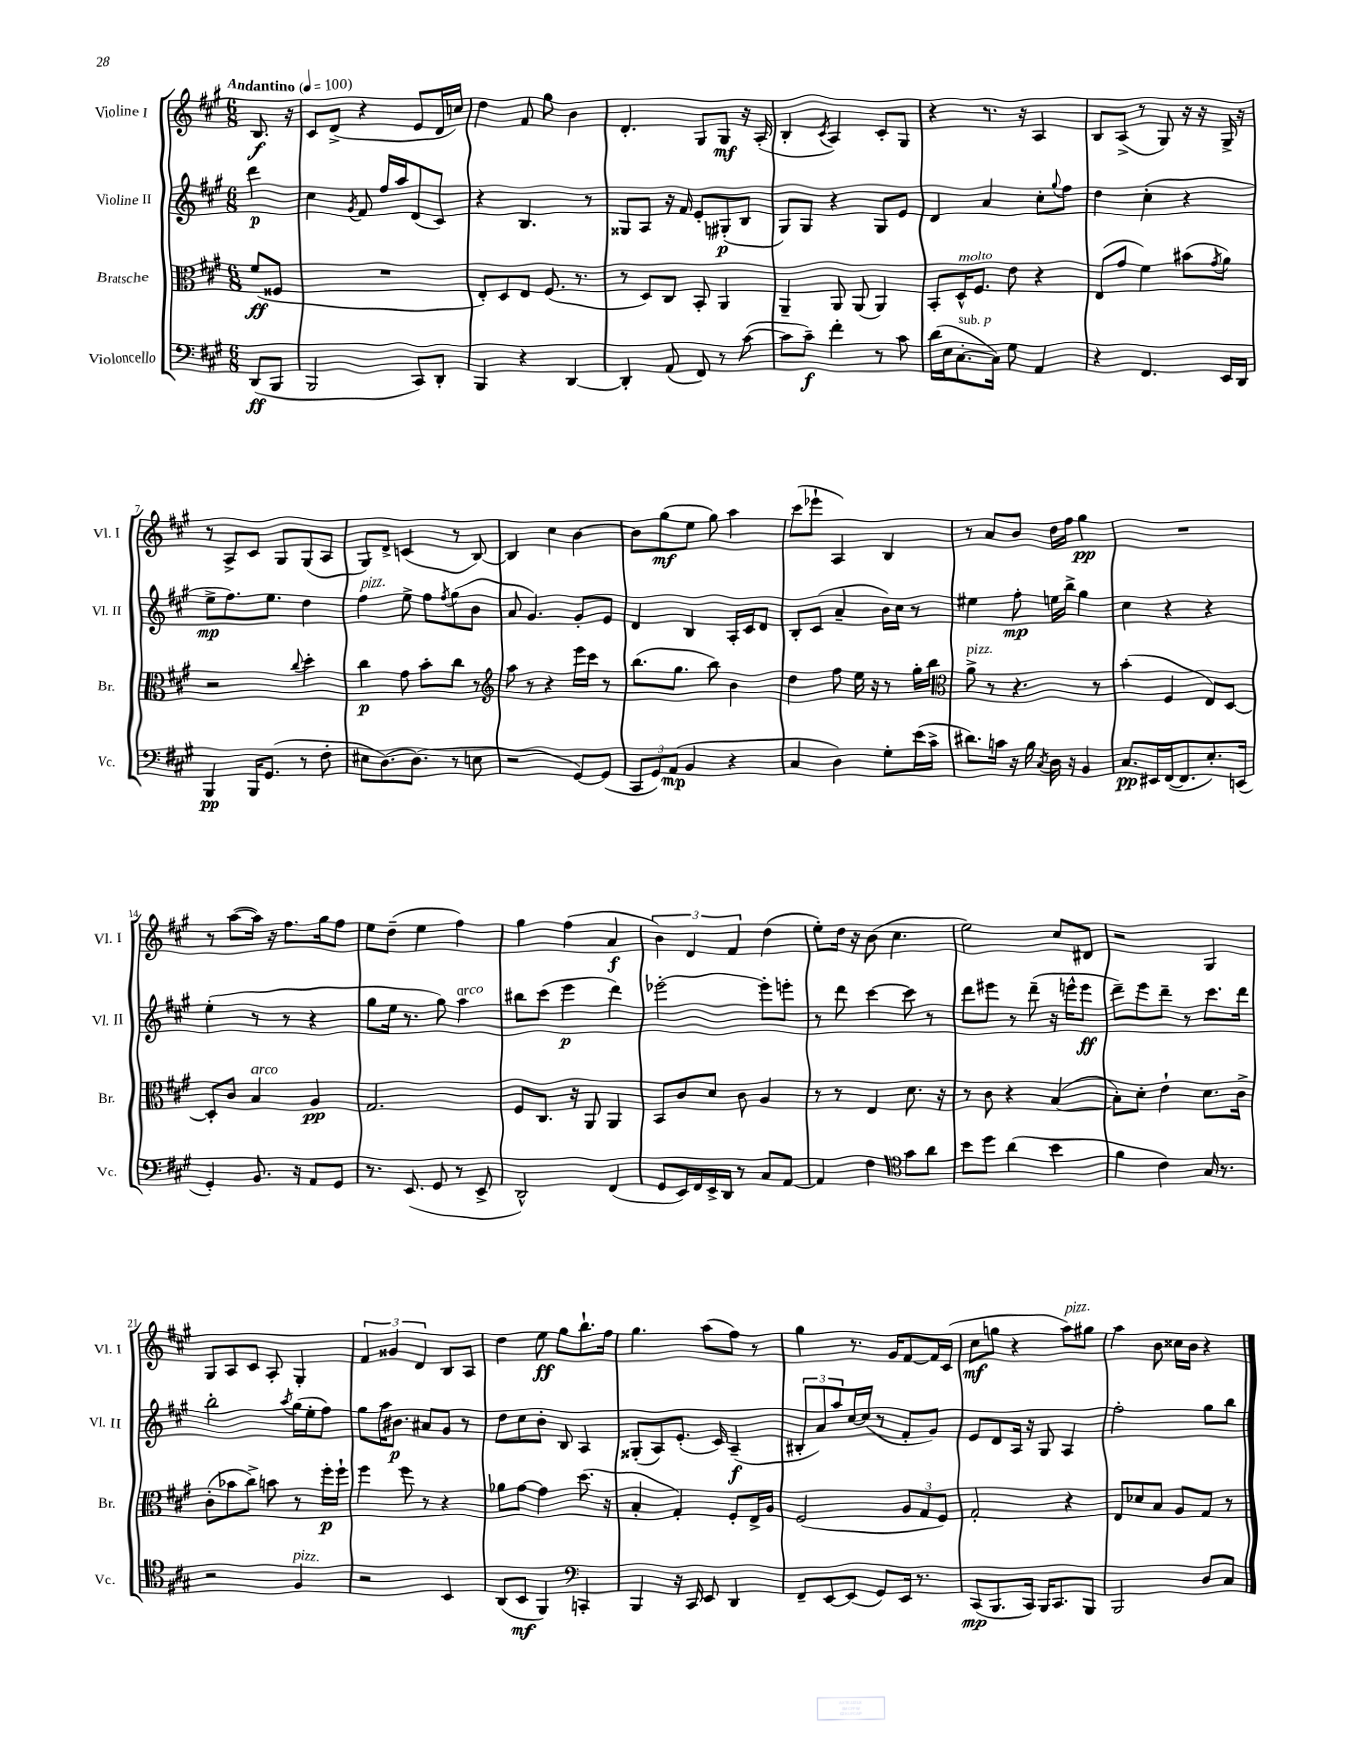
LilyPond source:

<<
\new StaffGroup <<
\new Staff = "s0" \with { instrumentName = "Violine I" shortInstrumentName = "Vl. I" } {
    \clef treble \key a \major \numericTimeSignature \time 6/8 \partial 4 \tempo "Andantino" 4 = 100
    b8.\f r16 |
    cis'8 d'8->( r4 e'8 d'16 c''16) |
    d''4 fis'8 gis''8 b'4 |
    d'4.-. gis8 gis8\mf r16 a16-.( |
    b4-. \acciaccatura { cis'8 } a4) cis'8-. gis8 |
    r4 r8. r16 a4 |
    b8 a8->( r8 gis8) r16 r16 gis16-> r16 |
    r8 a8-> cis'8 gis8 gis8( a8 |
    gis8) d'8-> c'4( r8 b8~) |
    b4 cis''4 b'4~ |
    b'8 gis''8\mf( e''8 gis''8) a''4 |
    cis'''8( ees'''8-! a4) b4 |
    r8 a'8 b'8 d''16 fis''16 gis''4\pp |
    R2. |
    r8 a''8~( a''16) r16 fis''8. gis''16 fis''8 |
    e''8 d''8--( e''4 fis''4) |
    gis''4 fis''4( a'4\f |
    \tuplet 3/2 { b'4) d'4 fis'4 } d''4( |
    e''8-.) d''16 r16 b'8( cis''4. |
    e''2) cis''8 dis'8 |
    r2 gis4 |
    gis8 a8 cis'8 a8-. gis4-. |
    \tuplet 3/2 { fis'4 gisis'4 d'4 } b8 a8 |
    d''4 e''8\ff gis''8 b''8.-! fis''16 |
    gis''4. a''8( fis''8) r8 |
    gis''4 r8. gis'16 fis'8~ fis'16 cis'16( |
    cis''8\mf g''8 r4 a''8^\markup { \italic "pizz." }) gis''8 |
    a''4 b'8 cisis''16 b'16 r4 \bar "|." |
}
\new Staff = "s1" \with { instrumentName = "Violine II" shortInstrumentName = "Vl. II" } {
    \clef treble \key a \major \numericTimeSignature \time 6/8 \partial 4
    d'''4\p |
    cis''4 \acciaccatura { gis'8 } fis'8 fis''16 a''16 d'8( cis'8) |
    r4 b4. r8 |
    gisis8 a8 r16 fis'16 e'8-. gis8-.\p( b8 |
    gis8) gis8 r4 gis8 e'8 |
    d'4 a'4 cis''8-. \appoggiatura { gis''8 } fis''8 |
    d''4 cis''4-.( r4 |
    e''8->\mp fis''8.) e''8. d''4 |
    fis''4^\markup { \italic "pizz." } e''8-> fis''8 \acciaccatura { fis''8 } gis''8( b'8 |
    a'8 gis'4.) gis'8-. e'8 |
    d'4 b4 a16-. cis'16 d'8 |
    b8-. cis'8( a'4-- b'16) cis''16 r8 |
    eis''4 fis''8-.\mp e''16 b''16-> gis''4 |
    cis''4 r4 r4 |
    e''4-.( r8 r8 r4 |
    gis''8 e''16 r8. gis''8) a''4^\markup { \italic "arco" } |
    bis''8 cis'''8( e'''4\p d'''4) |
    ees'''2~-. ees'''8-. e'''8-. |
    r8 d'''8 cis'''4~ cis'''8 r8 |
    d'''8 eis'''8 r8 d'''8--( r16 e'''16-^ e'''8\ff |
    d'''8--) e'''8 d'''8-- r8 cis'''8. d'''16 |
    b''2-. \acciaccatura { a''8 } gis''16( e''16-. fis''8) |
    gis''8 a''16 bis'8.\p ais'8 gis'8 r8 |
    d''8 cis''8 b'8-. b8 a4 |
    gisis8-.( a8) e'8.-.( cis'16) a4--\f( |
    \tuplet 3/2 { bis8-. a'8) a''8 } cis''16~ cis''16( r8 fis'8-. gis'8) |
    e'8 d'8 a16 r16 gis8 a4 |
    fis''2-. gis''8 b''8 \bar "|." |
}
\new Staff = "s2" \with { instrumentName = "Bratsche" shortInstrumentName = "Br." } {
    \clef alto \key a \major \numericTimeSignature \time 6/8 \partial 4
    fis'8\ff( fisis8 |
    R2. |
    e8-.) d8 e8 fis8.( r8. |
    r8 d8) cis8 b,8-. a,4 |
    a,4-- a,8 a,8( a,4) |
    b,8-. d16-^^\markup { \italic "molto" } fis8. e'8 r4 |
    e8( gis'8 fis'4) bis'8( \acciaccatura { gis'8 } a'8) |
    r2 \appoggiatura { cis''8 } d''4-. |
    cis''4\p gis'8 b'8-. cis''8 r8 |
    \clef treble a''8 r8 r4 e'''16 cis'''16 r8 |
    b''8.( gis''8. b''8) b'4 |
    d''4 fis''8 e''16 r16 r8 gis''16-. b''16 |
    \clef alto a'8->^\markup { \italic "pizz." } r8 r4. r8 |
    b'4-.( fis4 e8) d8~ |
    d8-. cis'8 b4^\markup { \italic "arco" } a4\pp |
    gis2. |
    fis8 cis8. r16 a,8 a,4 |
    b,8 cis'8 d'8 cis'8 a4 |
    r8 r8 e4 d'8. r16 |
    r8 cis'8 r4 b4~( |
    b8-.) d'8-. e'4-! d'8. cis'16-> |
    cis'8-.( bes'8 cis''8->) b'8 r8 fis''16-.\p fis''16-! |
    fis''4 fis''8 r8 r4 |
    aes'8 gis'8~ gis'4 d''8.( r16 |
    b4-. gis4-.) fis8-. e16-> a16 |
    fis2( \tuplet 3/2 { a8 gis8 fis8) } |
    gis2-. r4 |
    e8 des'8 b8 a8 gis8 r8 \bar "|." |
}
\new Staff = "s3" \with { instrumentName = "Violoncello" shortInstrumentName = "Vc." } {
    \clef bass \key a \major \numericTimeSignature \time 6/8 \partial 4
    d,8\ff( b,,8 |
    b,,2 cis,8) d,8-. |
    b,,4 r4 d,4~ |
    d,4-. a,8( fis,8) r8 cis'8~( |
    cis'8 cis'8--\f) fis'4-. r8 cis'8 |
    d'16( e16 cis8.~-.^\markup { \italic "sub. p" } cis16) gis8 a,4 |
    r4 fis,4. e,16 d,16 |
    b,,4\pp b,,16 gis,8.( r8 fis8-. |
    eis8 d8.~) d8.( r8 e8 |
    r2 gis,8~) gis,8( |
    \tuplet 3/2 { cis,8 gis,8) a,8\mp( } b,4 r4 |
    cis4 d4) gis8-. e'16( cis'16-> |
    dis'8.) c'16 r16 b16 \acciaccatura { cis8 } d16 r16 b,4 |
    cis8.\pp eis,16 fis,16~( fis,8. e8.-.) e,16( |
    gis,4-.) b,8. r16 a,8 gis,8 |
    r8. e,8.( gis,8 r8 e,8-> |
    d,2-^) fis,4( |
    gis,8 e,16) fis,16 e,16-> d,16 r8 cis8 a,8~ |
    a,4 fis4 \clef tenor gis'8 a'8 |
    b'8 d''8 a'4( b'4 |
    fis'4 cis'4) gis16 r8. |
    r2 fis4^\markup { \italic "pizz." } |
    r2 b,4 |
    a,8( b,8\mf fis,4) \clef bass c,4-. |
    b,,4 r16 cis,16 e,8 d,4 |
    fis,8-- e,8~ e,8( gis,8) e,16 r8. |
    cis,8\mp( b,,8. cis,16) b,,16 cis,8. b,,8 |
    b,,2 d8 cis8 \bar "|." |
}
>>
>>
